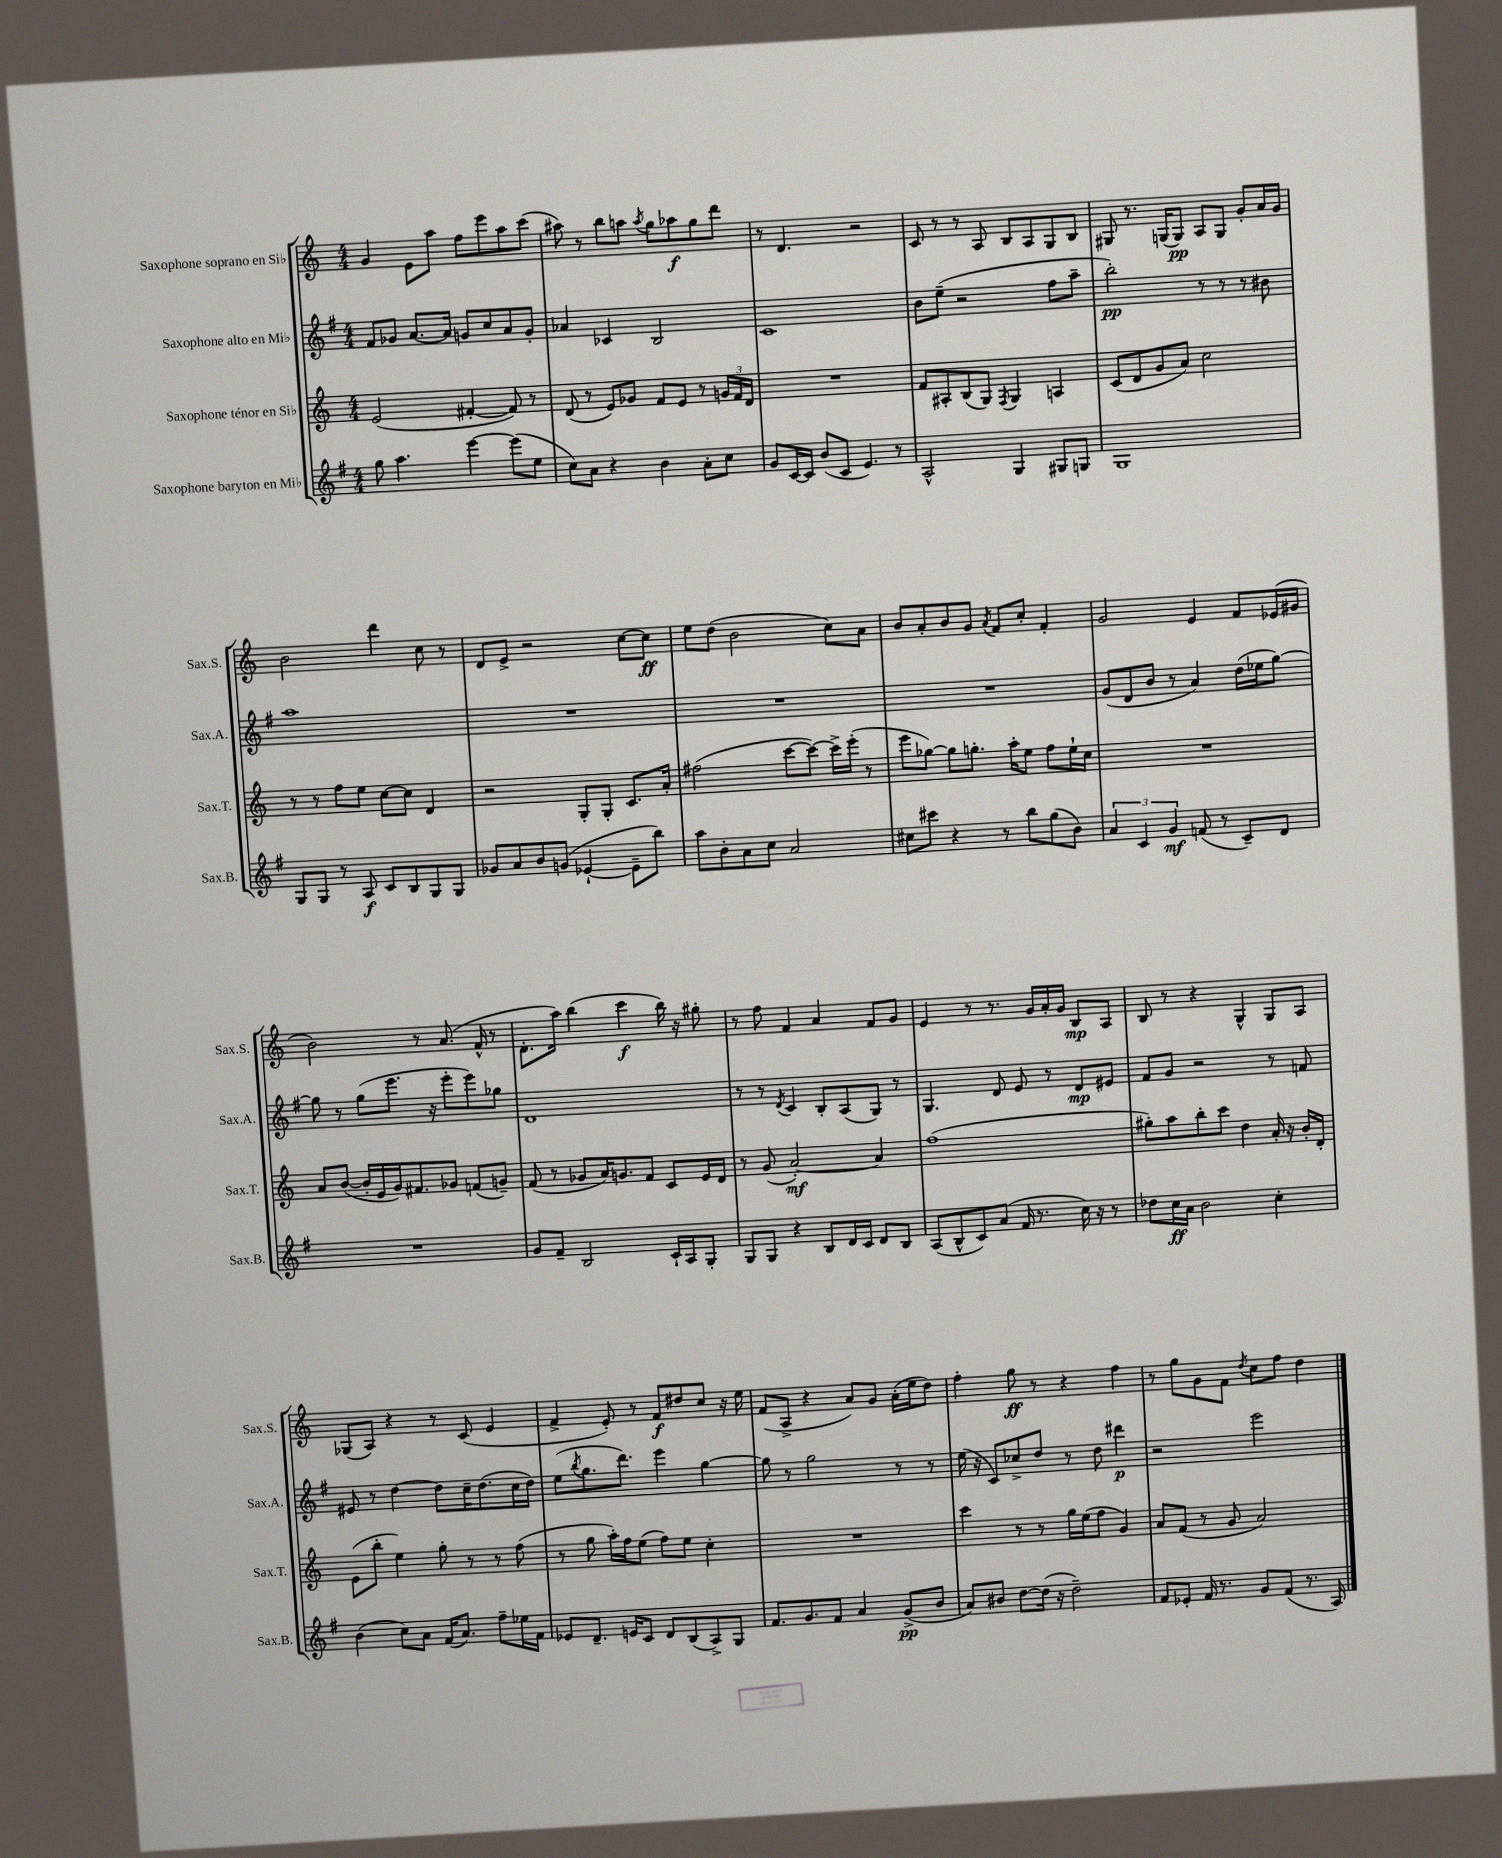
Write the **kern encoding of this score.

**kern	**kern	**kern	**kern
*staff4	*staff3	*staff2	*staff1
*clefG2	*clefG2	*clefG2	*clefG2
*k[f#]	*k[]	*k[f#]	*k[]
*M4/4	*M4/4	*M4/4	*M4/4
8gg	(2e	8f#	4g
4.aa	.	8g-	.
.	.	[8.a	8e
.	.	.	8aa
.	.	16a]	.
[4eee	[4f#'	8g	8ff
.	.	8cc	8eee
(8eee]	8f#])	8a	8aa
8ee	8r	8g'	(8ccc
=	=	=	=
8cc)	(8d	4a-	8aa#)
8a	8r	.	8r
4r	8e)	4c-	8bb
.	8g-	.	8aa
.	.	.	8qaa
4b	8f	2B	8gg
.	8e	.	8aa-
8a'	8r	.	8gg
8cc	24g	.	8ddd
.	24f	.	.
.	24d	.	.
=	=	=	=
8g	1r	1c	8r
[16c	.	.	4.d
16c]	.	.	.
(8b	.	.	.
8c	.	.	.
4.e)	.	.	2r
8r	.	.	.
=	=	=	=
2A^^	8f	8b	8c
.	8A#'	(8ee~	8r
.	(8B	2r	8r
.	8G)	.	8A
.	8qF	.	.
4G	4G	.	8B
.	.	.	8A
8G#	4A	8ff#	8G
8G	.	8aa~	8B
=	=	=	=
1G	(8c	2bb')	8G#
.	8d	.	8.r
.	8g	.	.
.	.	.	(16G
.	8a)	.	8G)
.	2cc	8r	8A
.	.	8r	8G
.	.	8r	8g'
.	.	8b#	16a
.	.	.	16g
=	=	=	=
8G	8r	1aa	2b
8G	8r	.	.
8r	8ff	.	.
8A	8ee	.	.
8c	[8cc	.	4ddd
8B	8cc]	.	.
8G	4d	.	8cc
8G	.	.	8r
=	=	=	=
8g-	2r	1r	8d
8a	.	.	8e^
8b	.	.	2r
(8g	.	.	.
[4e-`	8G'	.	.
.	8G'	.	.
8e-~]	8.c	.	[8cc
8bb)	.	.	8cc]
.	16a'	.	.
=	=	=	=
8aa	(2ff#	1r	8ee
8b'	.	.	(8dd
8a	.	.	2b
8cc	.	.	.
2a	[8ccc	.	.
.	8ccc_)	.	.
.	16ccc^]	.	8cc)
.	(16eee'	.	.
.	8r	.	8a
=	=	=	=
8cc#	8eee	1r	8b
8ccc#	[8gg-)	.	8a'
4r	8gg-]	.	8b
.	8.gg'	.	8g
.	.	.	8qa
8r	.	.	8f
.	16aa'	.	.
8bb	8ee	.	8cc'
(8gg	8ff	.	4f'
8b)	16ee`	.	.
.	16cc	.	.
=	=	=	=
6a	1r	(8g	2g
.	.	8d	.
6c	.	.	.
.	.	8b	.
6g	.	.	.
.	.	8r	.
(8f	.	4a)	4e
8r	.	.	.
8c~)	.	(16dd	8f
.	.	16ee-	.
8d	.	[8gg)	(16e-
.	.	.	16g#
=	=	=	=
1r	8a	8gg]	2b)
.	([8b	8r	.
.	16b']	(8gg	.
.	16e	.	.
.	16g)	8.eee	.
.	8.f#	.	.
.	.	.	8r
.	.	16r	.
.	8g-	8eee'	(8.a
.	(8f	8eee)	.
.	.	.	16f^^
.	8g~)	8gg-	8r
=	=	=	=
8g	(8f	1d	8.d'
8f#~	8r	.	.
.	.	.	16aa)
2B	8g-	.	(4bb
.	16a)	.	.
.	8.g	.	.
.	.	.	4ccc
.	8f	.	.
16c`	8c	.	16bb)
16A	.	.	16r
8G'	16e	.	8gg#'
.	16d	.	.
=	=	=	=
8G	8r	8r	8r
8G	(8g	8r	8ff
.	.	8qd	.
4r	[2a')	4c	4f
8B	.	8B'	4a
16d	.	(8A	.
16c	.	.	.
8d	4a]	8G)	8f
8B	.	8r	8g
=	=	=	=
(8A	(1ff	4.G	4e
8B^^	.	.	.
8c)	.	.	8r
(8a	.	8d	8.r
16f#	.	8e	.
8.r	.	.	16g
.	.	8r	16a'
.	.	.	16g
16cc)	.	8d	8B
16r	.	.	.
8r	.	8e#	8A
=	=	=	=
8dd-	8gg#')	8f#	8B
16cc	8aa	8g	8r
16a	.	.	.
2b	8bb'	2r	4r
.	8ccc	.	.
.	4dd	.	4G^^
4cc'	16a'	8r	8G
.	16r	.	.
.	16b'	8f	8A
.	16d'	.	.
=	=	=	=
(4b	(8e	8e#	(8G-
.	8bb'	8r	8A)
8cc)	4ee)	[4dd	4r
8a	.	.	.
(16f#	8gg'	8dd]	8r
8.a)	.	.	.
.	8r	16cc~	(8c
.	.	(8.dd	.
8ff#~	8r	.	4e
16ee-	(8ff	16cc	.
16f#	.	16dd)	.
=	=	=	=
8e-	8r	(8ee	4f^
.	.	8qbb	.
8.d~	8gg	8.gg	.
.	16aa')	.	8e')
16e	16ff	8.ddd)	.
8c	(8ee	.	8r
8d	8ff)	4eee	8f
(8B	8ee	.	8dd#
8A^)	4cc'	[4gg	8cc
8G	.	.	16r
.	.	.	16ee
=	=	=	=
8.f#	1r	8gg]	(8f
.	.	8r	8A^
8.g	.	.	.
.	.	2gg	4r
8f#	.	.	.
4a	.	.	8a)
.	.	.	8g
(8g^	.	8r	(16a'
.	.	.	16ee
8b	.	8r	8dd)
=	=	=	=
8a)	4ccc	(16ee	4ff'
.	.	16r	.
8b#	.	8c)	.
[8dd	8r	8cc-^	8gg
(16dd]	8r	8dd	8r
16r	.	.	.
2dd~)	16gg	8r	4r
.	(16ee	.	.
.	8ff	8dd	.
.	4g)	4ddd#	4ff
=	=	=	=
8f#	8a	2r	8r
8e-'	(8f	.	8gg
16f#	8r	.	8g
8.r	.	.	.
.	8g	.	8f
.	.	.	8qdd
8g	2a)	2eee	8cc
(8f#	.	.	8ff
8.r	.	.	4dd
16A)	.	.	.
==	==	==	==
*-	*-	*-	*-
